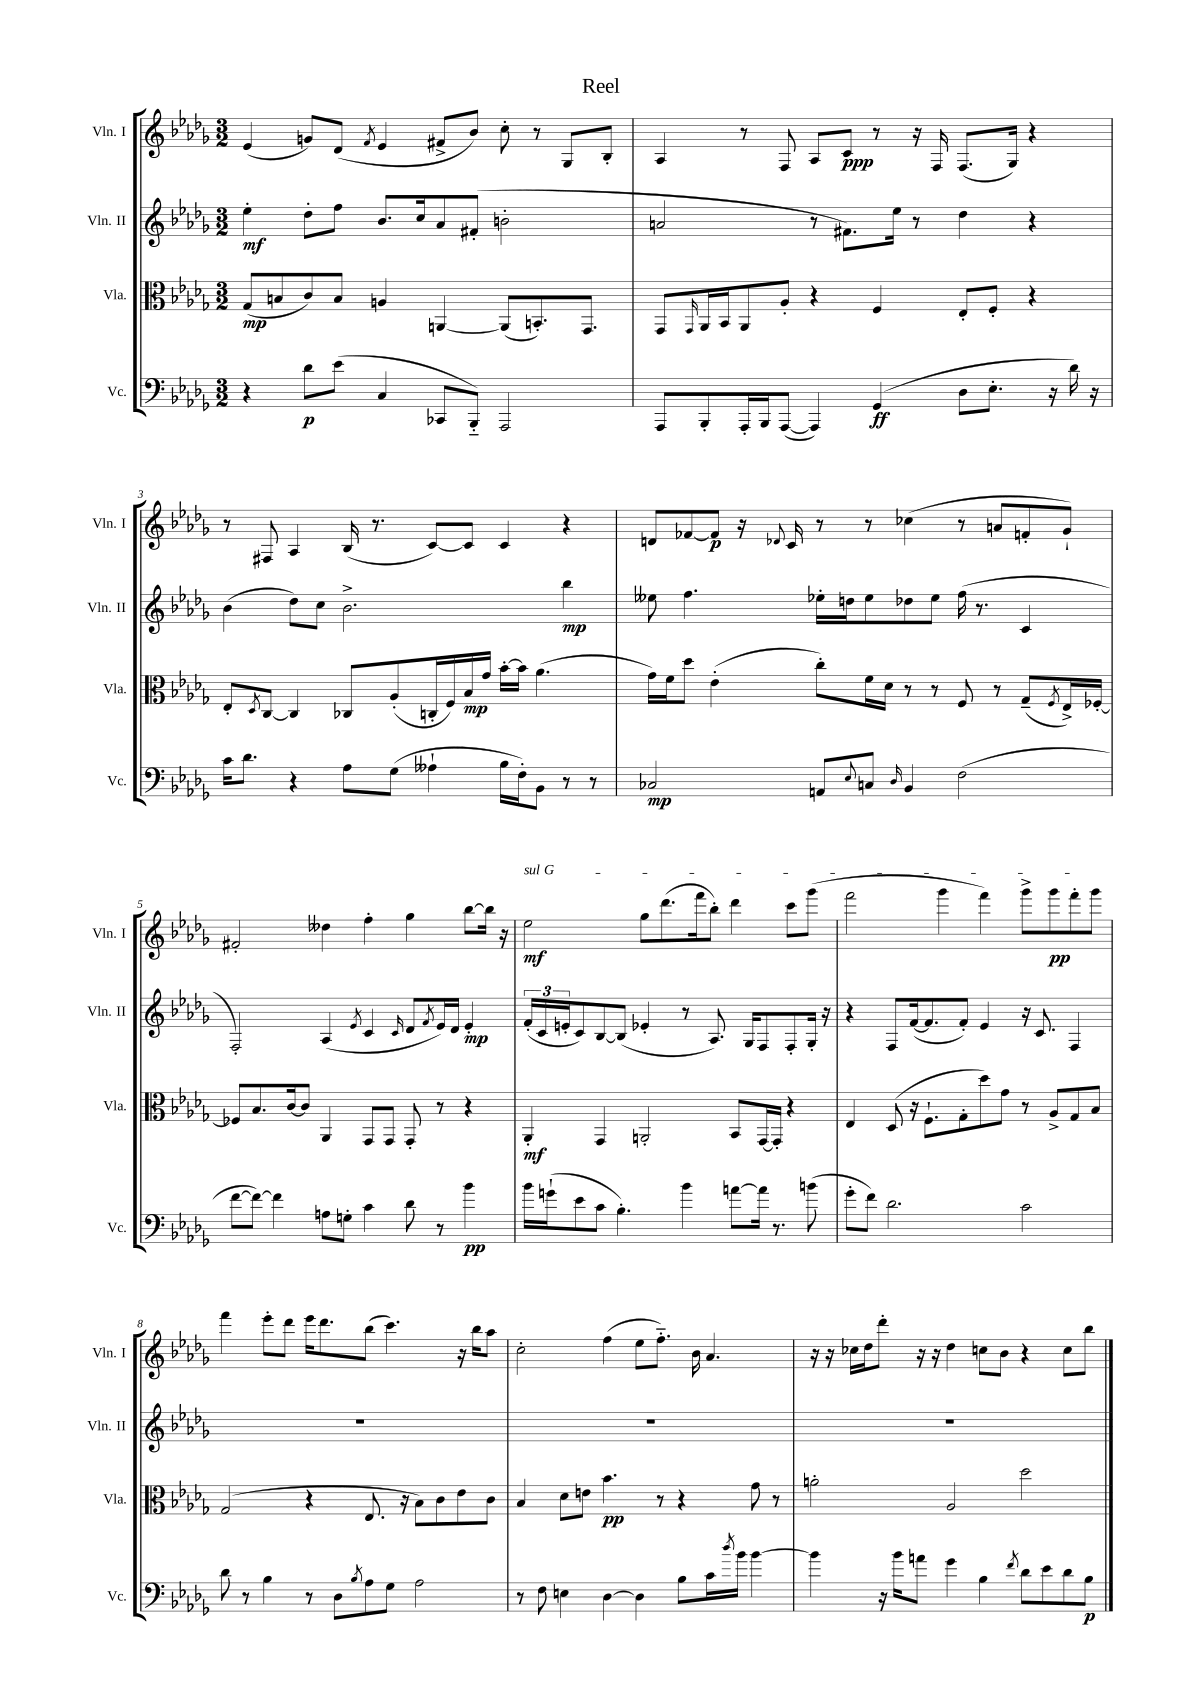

**kern	**kern	**kern	**kern
*staff4	*staff3	*staff2	*staff1
*clefF4	*clefC3	*clefG2	*clefG2
*k[b-e-a-d-g-]	*k[b-e-a-d-g-]	*k[b-e-a-d-g-]	*k[b-e-a-d-g-]
*M3/2	*M3/2	*M3/2	*M3/2
4r	(8G-	4ee-'	(4e-
.	8B	.	.
8d-	8c)	8dd-'	8g)
(8e-	8B	8ff	(8d-
.	.	.	8qf
4C	4A	8.b-	4e-
.	.	16cc	.
8CC-	[4AA	8a-	8f#^
8BBB-'~)	.	(8f#'	8b-)
2AAA-	(8AA]	2b'	8cc'
.	8.BB')	.	8r
.	.	.	8G-
.	8.GG-	.	.
.	.	.	8B-'
=	=	=	=
8AAA-	8GG-	2a	4A-
.	16qqGG-	.	.
8BBB-'	16AA-	.	.
.	16BB-	.	.
16AAA-'	8AA-	.	8r
16BBB-	.	.	.
([8AAA-	8A-'	.	8F
4AAA-])	4r	8r	8A-
.	.	8.f#)	8c
(4GG-	4F	.	8r
.	.	16ee-	.
.	.	8r	16r
.	.	.	16F
8D-	8E-'	4dd-	(8.F
8.E-'	8F'	.	.
.	.	.	16G-)
.	4r	4r	4r
16r	.	.	.
16d-)	.	.	.
16r	.	.	.
=	=	=	=
16c	8E-'	(4b-	8r
8.d-	.	.	.
.	8qD-	.	.
.	[8C	.	8F#
4r	4C]	8dd-)	4A-
.	.	8cc	.
8A-	8C-	2.b-^	(16B-
.	.	.	8.r
(8G-	(8A-'	.	.
4A--`	16C'	.	[8c)
.	16F)	.	.
.	16B-	.	8c]
.	16g-	.	.
16B-	[16b-'	.	4c
16F')	16b-]	.	.
8BB-	(4.a-	.	.
8r	.	4bb-	4r
8r	.	.	.
=	=	=	=
2C-	16g-)	8ee--	8d
.	16f	.	.
.	8dd-	4.ff	[8f-
.	(4e-'	.	8f-]
.	.	.	16r
.	.	.	8qqd-
.	.	.	16c
8AA	8cc')	16ee-'	8r
.	.	16dd	.
8qqE-	.	.	.
8C	16f	8ee-	8r
.	16d-	.	.
16qqD-	.	.	.
4BB-	8r	8dd-	(4cc-
.	8r	8ee-	.
(2F	8F	(16ff	8r
.	.	8.r	.
.	8r	.	8a
.	(8G-~	4c	8f'
.	8qF	.	.
.	16E-^)	.	8g-`)
.	[16F-'	.	.
=	=	=	=
[8f	8F-]	2F')	2f#'
8f_)	8.B-	.	.
4f]	.	.	.
.	[16c	.	.
.	8c]	.	.
8A	4AA-	(4A-	4dd--
8G'	.	.	.
.	.	8qe-	.
4c	8GG-	4c	4ff'
.	8GG-	.	.
.	.	16qqc	.
8d-	8GG-'	8d-	4gg-
.	.	8qf	.
8r	8r	16e-)	.
.	.	16d-	.
4b-	4r	4e-'	[8bb-
.	.	.	16bb-]
.	.	.	16r
=	=	=	=
16b-	4AA-'	(24f'	2ee-
.	.	24c	.
(16g`	.	.	.
.	.	24e'	.
8e-	.	8c)	.
8c	4GG-	[8B-	.
4.B-')	.	(8B-]	.
.	2AA'	4e-'	8gg-
.	.	.	(8.ddd-
4b-	.	8r	.
.	.	.	16fff
.	.	8.A-)	8bb-')
[8a	8BB-	.	4ddd-
.	.	16G-	.
16a]	[16GG-	8F	.
8.r	16GG-']	.	.
.	4r	8F'	8ccc
(8b	.	16G-'	(8ggg-
.	.	16r	.
=	=	=	=
8g-'	4E-	4r	2fff
8f)	.	.	.
2.d-	(8D-	8F	.
.	16r	([16f	.
.	8.F`	8.f]	.
.	.	.	4ggg-
.	8G-'	8f')	.
.	8dd-)	4e-	4fff)
.	8g-	.	.
2c	8r	16r	8ggg-^
.	.	8.c	.
.	8A-^	.	8ggg-
.	8G-	4F	8fff'
.	8B-	.	8ggg-
=	=	=	=
8d-	(2G-	1.r	4fff
8r	.	.	.
4B-	.	.	8eee-'
.	.	.	8ddd-
8r	4r	.	16eee-
.	.	.	8.ddd-
8D-	.	.	.
8qB-	.	.	.
8A-	8.E-	.	(8bb-
8G-	.	.	4.ccc)
.	16r	.	.
2A-	8B-)	.	.
.	8c	.	.
.	8e-	.	16r
.	.	.	16bb-
.	8c	.	8aa-
=	=	=	=
8r	4B-	1.r	2cc'
8F	.	.	.
4E	8d-	.	.
.	8e	.	.
[4D-	4.b-	.	(4ff
4D-]	.	.	8ee-
.	8r	.	8.ff'~)
8B-	4r	.	.
.	.	.	16b-
16c	.	.	4.a-
8qdd-	.	.	.
16b-	.	.	.
[4b-	8g-	.	.
.	8r	.	.
=	=	=	=
4b-]	2a'	1.r	16r
.	.	.	16r
.	.	.	16cc-
.	.	.	16dd-
16r	.	.	8ddd-'
16b-	.	.	.
8a	.	.	16r
.	.	.	16r
4g-	2A-	.	4dd-
4B-	.	.	8cc
.	.	.	8b-
8qf	.	.	.
8d-	2dd-	.	4r
8e-	.	.	.
8d-	.	.	8cc
8B-	.	.	8bb-
==	==	==	==
*-	*-	*-	*-
